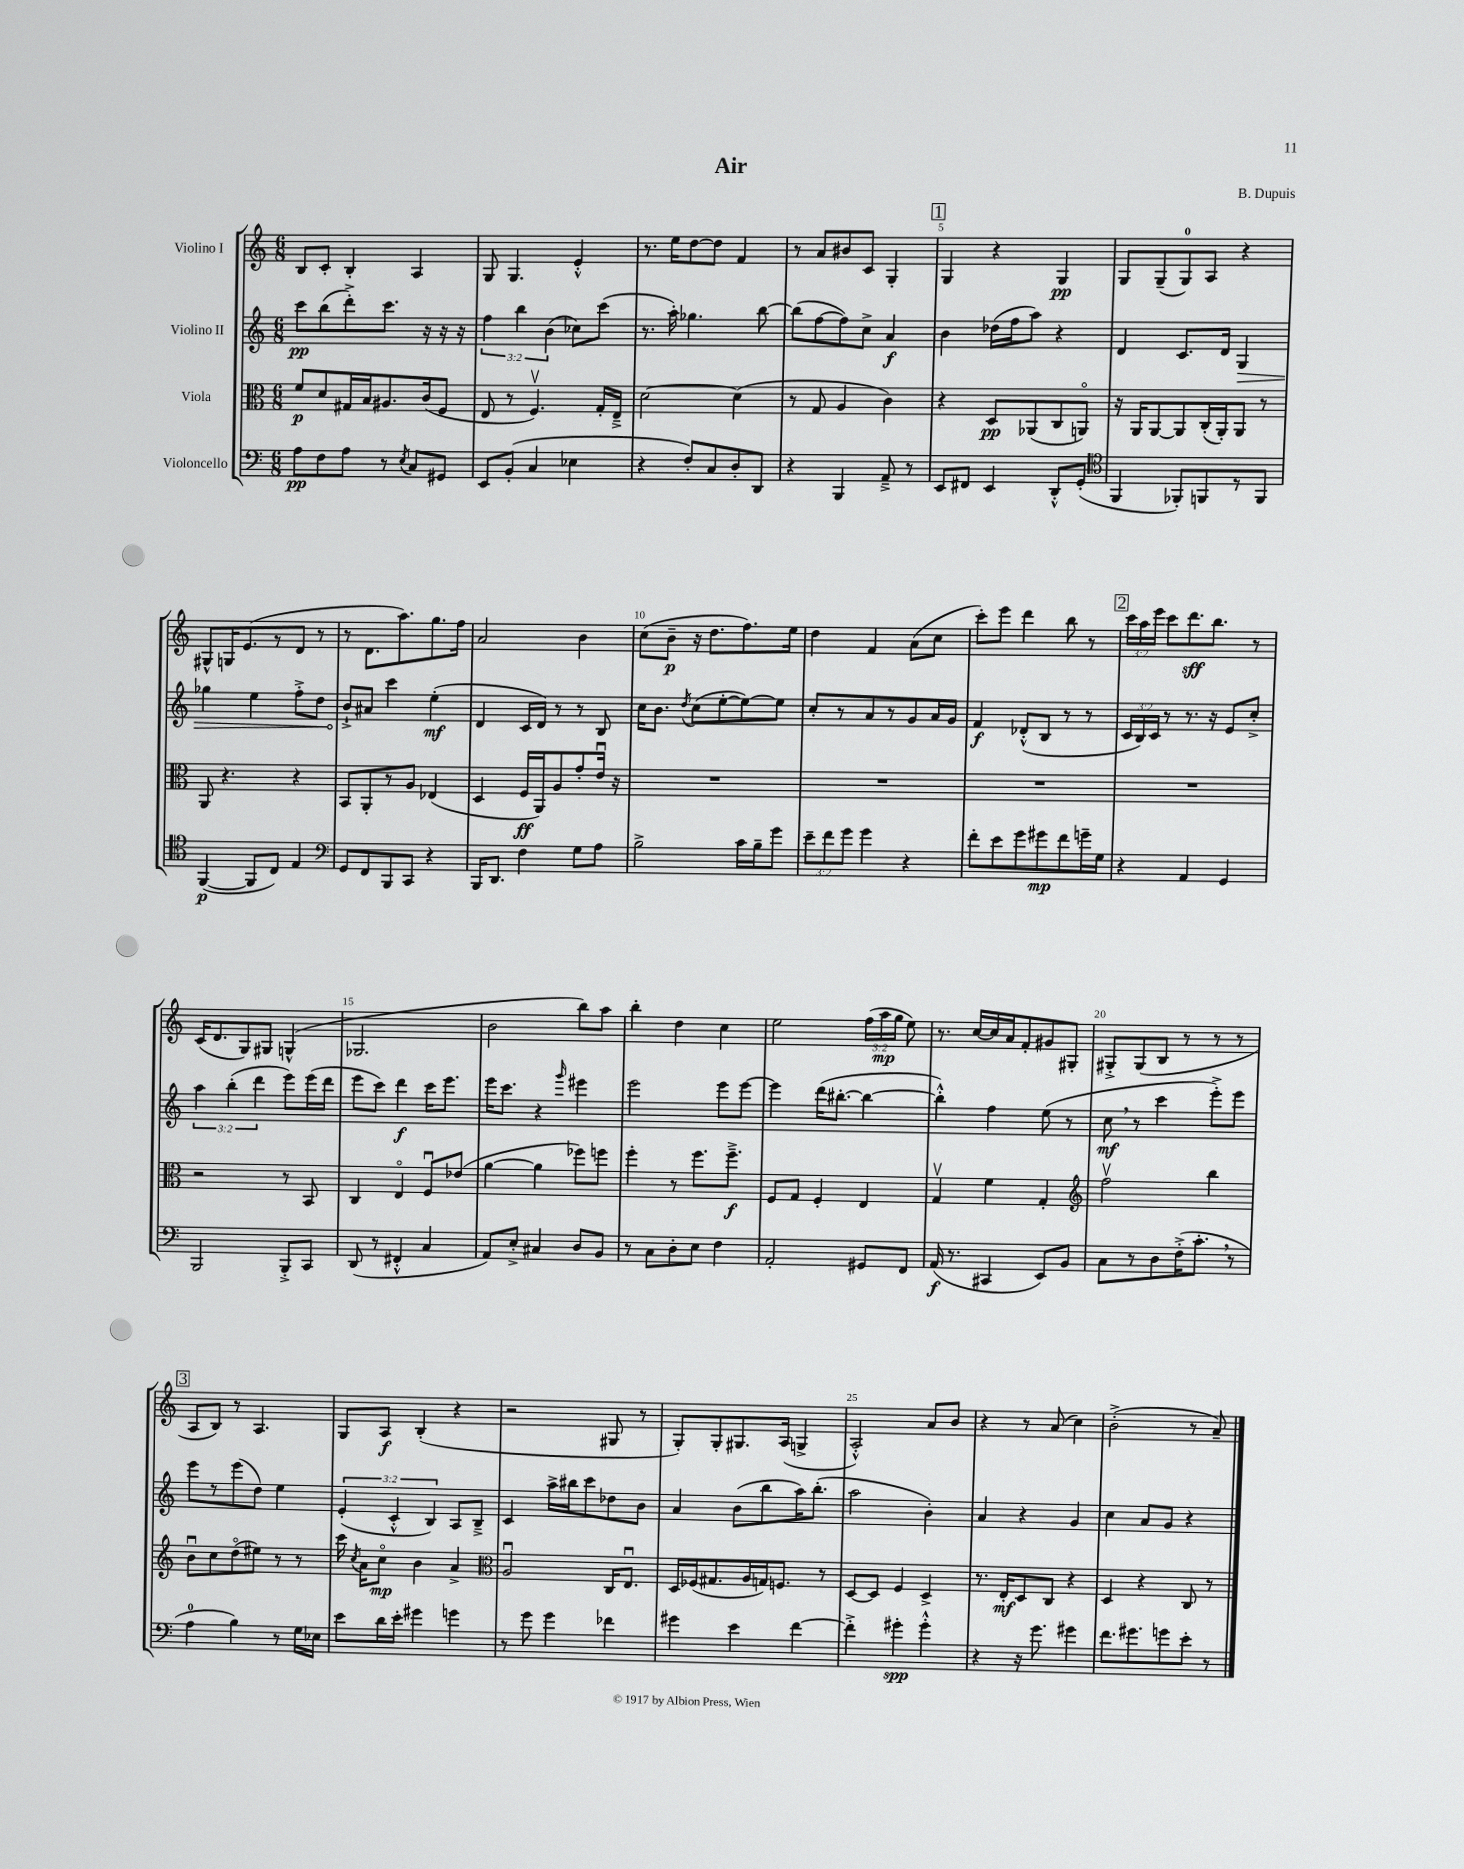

**kern	**dynam	**kern	**dynam	**kern	**dynam	**kern	**dynam
*part4	*part4	*part3	*part3	*part2	*part2	*part1	*part1
*staff4	*staff4	*staff3	*staff3	*staff2	*staff2	*staff1	*staff1
*I"Violoncello	*	*I"Viola	*	*I"Violino II	*	*I"Violino I	*
*clefF4	*	*clefC3	*	*clefG2	*	*clefG2	*
*k[]	*	*k[]	*	*k[]	*	*k[]	*
*M6/8	*	*M6/8	*	*M6/8	*	*M6/8	*
=1	=1	=1	=1	=1	=1	=1	=1
8A\L	pp	8f/L	p	8ccc\L	pp	8B/L	.
8F\	.	8d/	.	(8bb\	.	8c'/J	.
8A\J	.	16G#X/L	.	8ddd'^\)	.	4B'/	.
.	.	16B/J	.	.	.	.	.
8r	.	8.A#X/	.	8.ccc\J	.	.	.
8qE/	.	.	.	.	.	.	.
8C/L	.	.	.	.	.	4A/	.
.	.	(16c/k	.	16r	.	.	.
8GG#X/J	.	8F/J	.	16r	.	.	.
.	.	.	.	16r	.	.	.
=2	=2	=2	=2	=2	=2	=2	=2
8EE/L	.	8E/	.	6ff\	.	8G/	.
(8BB'/J	.	8r	.	.	.	4.G/	.
.	.	.	.	6bb\	.	.	.
4C/	.	4.Fv/)	.	.	.	.	.
.	.	.	.	(6b\	.	.	.
4E-X\	.	.	.	8cc-X\L)	.	4e'^^/	.
.	.	16G'/LL	.	(8ccc\J	.	.	.
.	.	16E~^/JJ	.	.	.	.	.
=3	=3	=3	=3	=3	=3	=3	=3
4r	.	[2d\	.	8.r	.	8.r	.
.	.	.	.	16aa'\)	.	16ee\KL	.
8F'/L)	.	.	.	4.gg-X\	.	[8dd\	.
8C/	.	.	.	.	.	8dd\J]	.
8D'/	.	(4d\]	.	.	.	4f/	.
8DD/J	.	.	.	[8bb\	.	.	.
=4	=4	=4	=4	=4	=4	=4	=4
4r	.	8r	.	(8bb\L]	.	8r	.
.	.	8G/	.	[8ff\	.	8a/L	.
4BBB/	.	4A/	.	8ff\])	.	8b#X/	.
.	.	.	.	8cc^\J	.	8c/J	.
8AA~^/	.	4c\)	.	4a/	f	4G'/	.
8r	.	.	.	.	.	.	.
!!LO:REH:place=s1:t=1
=5	=5	=5	=5	=5	=5	=5	=5
8EE/L	.	4r	.	4b\	.	4G/	.
8FF#X/J	.	.	.	.	.	.	.
4EE/	.	8D/L	pp	(16dd-X\LL	.	4r	.
.	.	.	.	16ff\J	.	.	.
.	.	(8AA-X/	.	8aa\J)	.	.	.
8DD'^^/L	.	8C/	.	4r	.	4G/	pp
(8GG'/J	.	8AAn/J)	.	.	.	.	.
=6	=6	=6	=6	=6	=6	=6	=6
*clefC4	*	*	*	*	*	*	*
4FF/	.	16r	.	4d/	.	8G/L	.
.	.	16AA/KL	.	.	.	.	.
.	.	[8AA/	.	.	.	(8G~/	.
8FF-X'/L)	.	8AA/]	.	8.c/L	.	8G/)	.
8FFn/	.	(16C'/L	.	.	.	8A/J	.
.	.	16AA'/J)	.	16d/Jk	.	.	.
!	!	!	!	!	!LO:HP:b	!	!
8r	.	8AA/J	.	4G/	>	4r	.
8FF/J	.	8r	.	.	.	.	.
!!LO:LB:g=z
=7	=7	=7	=7	=7	=7	=7	=7
([4FF/	p	8AA/	.	4gg-X\	.	8G#X^^/L	.
.	.	4.r	.	.	.	16Gn/K	.
.	.	.	.	.	.	(8.e/	.
8FF/L]	.	.	.	4ee\	.	.	.
8C/J)	.	.	.	.	.	8r	.
4E/	.	4r	.	8ff'^\L	.	8d/J	.
.	.	.	.	8dd\J	.	8r	.
=8	=8	=8	=8	=8	=8	=8	=8
*clefF4	*	*	*	*	*	*	*
8GG/L	.	8BB/L	.	8b`^/L	.	8r	.
8FF/	.	8AA'/	.	8a#X/J	]	8.d\L	.
8BBB/	.	8r	.	4ccc\	.	.	.
.	.	.	.	.	.	8.aa\)	.
8CC/J	.	8A/J	.	.	.	.	.
4r	.	(4E-X/	.	(4ee'\	mf	8.gg\	.
.	.	.	.	.	.	16ff\Jk	.
=9	=9	=9	=9	=9	=9	=9	=9
16BBB/KL	.	4D/	.	4d/	.	2a/	.
8.DD/J	.	.	.	.	.	.	.
4F\	.	16F/LL	ff	16c/LL	.	.	.
.	.	16AA/J)	.	16d/JJ)	.	.	.
.	.	8A/	.	8r	.	.	.
8G\L	.	8g'/	.	8r	.	4b\	.
8A\J	.	16eu/Jk	.	8B/	.	.	.
.	.	16r	.	.	.	.	.
=10	=10	=10	=10	=10	=10	=10	=10
2B^\	.	2.r	.	16cc\KL	.	(8cc\L	.
.	.	.	.	8.b\J	.	.	.
.	.	.	.	.	.	8b~\J	p
.	.	.	.	8qdd/	.	.	.
.	.	.	.	(8cc\L	.	16r	.
.	.	.	.	.	.	8.dd\L	.
.	.	.	.	[8ee'\	.	.	.
16c\LL	.	.	.	8ee\_)	.	8.ff\)	.
16B~\J	.	.	.	.	.	.	.
8g\J	.	.	.	8ee\J]	.	.	.
.	.	.	.	.	.	16ee\Jk	.
=11	=11	=11	=11	=11	=11	=11	=11
12e~\L	.	2.r	.	8cc'/L	.	4dd\	.
12f\	.	.	.	.	.	.	.
.	.	.	.	8r	.	.	.
12g\J	.	.	.	.	.	.	.
4g\	.	.	.	8a/	.	4f/	.
.	.	.	.	8r	.	.	.
4r	.	.	.	8g/	.	(8a\L	.
.	.	.	.	16a/L	.	8cc\J	.
.	.	.	.	16g/JJ	.	.	.
=12	=12	=12	=12	=12	=12	=12	=12
8f'\L	.	2.r	.	4f/	f	8ccc'\L)	.
8e\	.	.	.	.	.	8eee\J	.
8g\	.	.	.	(8d-X'^^/L	.	4ddd\	.
8g#X\	mp	.	.	8B/J	.	.	.
8f\	.	.	.	8r	.	8bb\	.
16gn~\L	.	.	.	8r	.	8r	.
16G\JJ	.	.	.	.	.	.	.
!!LO:REH:place=s1:t=2
=13	=13	=13	=13	=13	=13	=13	=13
4r	.	2.r	.	24c/LL	.	24ccc\LL	.
.	.	.	.	24B/)	.	24aa\	.
.	.	.	.	24c/JJ	.	24eee\JJ	.
.	.	.	.	8r	.	8ccc\L	.
4AA/	.	.	.	8.r	.	8.ddd\	sff
.	.	.	.	16r	.	8.bb\J	.
4GG/	.	.	.	8e/L	.	.	.
.	.	.	.	8cc'^/J	.	8r	.
!!LO:LB:g=z
=14	=14	=14	=14	=14	=14	=14	=14
2BBB/	.	2r	.	6aa\	.	(16c/KL	.
.	.	.	.	.	.	8.d/	.
.	.	.	.	(6bb'\	.	.	.
.	.	.	.	.	.	8G/)	.
.	.	.	.	6ddd\	.	.	.
.	.	.	.	.	.	8G#X/J	.
8BBB'^/L	.	8r	.	8eee\L)	.	(4Gn^^/	.
8CC/J	.	8BB/	.	(16eee\L	.	.	.
.	.	.	.	16ddd\JJ	.	.	.
=15	=15	=15	=15	=15	=15	=15	=15
(8DD/	.	4C/	.	8eee\L	.	2.G-X/	.
8r	.	.	.	8ccc\J)	.	.	.
4FF#X'^^/	.	4E/	.	4ddd\	f	.	.
4C/	.	8Fu/L	.	16ccc\KL	.	.	.
.	.	.	.	8.eee\J	.	.	.
.	.	(8e-X/J	.	.	.	.	.
=16	=16	=16	=16	=16	=16	=16	=16
8AA/L)	.	[4a\	.	16eee\KL	.	2b\	.
.	.	.	.	8.ccc\J	.	.	.
8E'^/J	.	.	.	.	.	.	.
4C#X/	.	4a\]	.	4r	.	.	.
.	.	.	.	16qqggg/	.	.	.
8D/L	.	8ff-X\L)	.	4eee#X\	.	8bb\L)	.
8BB/J	.	8ffn\J	.	.	.	8aa\J	.
=17	=17	=17	=17	=17	=17	=17	=17
8r	.	4ff'\	.	2eee\	.	4bb'\	.
8C\L	.	.	.	.	.	.	.
8D'\	.	8r	.	.	.	4dd\	.
8E\J	.	8.ff\L	.	.	.	.	.
4F\	.	.	.	8eee\L	.	4cc\	.
.	.	8.ff~^\J	f	.	.	.	.
.	.	.	.	[8eee\J	.	.	.
=18	=18	=18	=18	=18	=18	=18	=18
2AA'/	.	8F/L	.	4eee\]	.	2ee\	.
.	.	8G/J	.	.	.	.	.
.	.	4F'/	.	(16ddd\KL	.	.	.
.	.	.	.	[8.bb#X'\J	.	.	.
8GG#X/L	.	4E/	.	4bb#\_	.	(24ff\LL	.
.	.	.	.	.	.	24aa\	mp
.	.	.	.	.	.	24gg\JJ	.
8FF/J	.	.	.	.	.	8ee\)	.
=19	=19	=19	=19	=19	=19	=19	=19
(16AA/	f	4Gv/	.	4bb#'^^\])	.	8.r	.
8.r	.	.	.	.	.	.	.
.	.	.	.	.	.	[16cc/LL	.
4CC#X/	.	4f\	.	4ff\	.	16cc/]	.
.	.	.	.	.	.	16a/J	.
.	.	.	.	.	.	8f'/	.
8EE/L)	.	4G'/	.	(8ee\	.	8g#X/	.
8BB/J	.	.	.	8r	.	8G#X'/J	.
=20	=20	=20	=20	=20	=20	=20	=20
*	*	*clefG2	*	*	*	*	*
8C\L	.	2ffv\	.	8cc,\	mf	8G#X'^/L	.
8r	.	.	.	8r	.	(8G#/	.
8D\	.	.	.	4ccc\	.	8B/J	.
(16F'^\K	.	.	.	.	.	8r	.
8.c',\J	.	.	.	.	.	.	.
.	.	4bb\	.	8eee'^\L)	.	8r	.
8r	.	.	.	8eee\J	.	8r	.
!!LO:LB:g=z
!!LO:REH:place=s1:t=3
=21	=21	=21	=21	=21	=21	=21	=21
4A\	.	8bu\L	.	8eee\L	.	8A/L	.
.	.	8cc\	.	8r	.	8B/J)	.
4B\)	.	(8dd\	.	(8eee\	.	8r	.
.	.	8ee#X\J)	.	8dd\J)	.	4.A/	.
8r	.	8r	.	4ee\	.	.	.
16G\LL	.	8r	.	.	.	.	.
16E-X\JJ	.	.	.	.	.	.	.
=22	=22	=22	=22	=22	=22	=22	=22
8e\L	.	16ccc\	.	(6e'/	.	8G/L	.
.	.	8qcc/	.	.	.	.	.
.	.	16a\KL	.	.	.	.	.
16d\L	.	8cc\J	mp	.	.	8A/J	f
.	.	.	.	6c'^^/	.	.	.
16e'\JJ	.	.	.	.	.	.	.
4g#X\	.	4b\	.	.	.	(4B'/	.
.	.	.	.	6B/)	.	.	.
4gn\	.	4a^/	.	8A/L	.	4r	.
.	.	.	.	8B~^/J	.	.	.
=23	=23	=23	=23	=23	=23	=23	=23
*	*	*clefC3	*	*	*	*	*
8r	.	2Au/	.	4c/	.	2r	.
8g\	.	.	.	.	.	.	.
4g\	.	.	.	16aa^\LL	.	.	.
.	.	.	.	16bb#X\J	.	.	.
.	.	.	.	8ccc\	.	.	.
4f-X\	.	16C/KL	.	8dd-X\	.	8G#X/	.
.	.	8.Eu/J	.	.	.	.	.
.	.	.	.	8b\J	.	8r	.
=24	=24	=24	=24	=24	=24	=24	=24
4g#X\	.	16D/LL	.	4a/	.	8G'/L)	.
.	.	(16F-X/J	.	.	.	.	.
.	.	8.G#X/	.	.	.	8G'/	.
4e\	.	.	.	(8b\L	.	8.G#X/	.
.	.	16A/L	.	.	.	.	.
.	.	16Gn/J)	.	8bb\	.	.	.
.	.	8.Fn/J	.	.	.	(16A/Jk	.
[4f\	.	.	.	16aa\K)	.	4Gn^/	.
.	.	.	.	(8.bb'\J	.	.	.
.	.	8r	.	.	.	.	.
=25	=25	=25	=25	=25	=25	=25	=25
4f'^\]	.	[8D/L	.	2aa\	.	2A'^^/)	.
.	.	8D/J]	.	.	.	.	.
4g#X'\	spp	4F/	.	.	.	.	.
4g#'^^\	.	4D^/	.	4b'\)	.	8a/L	.
.	.	.	.	.	.	8b/J	.
=26	=26	=26	=26	=26	=26	=26	=26
4r	.	8.r	.	4a/	.	4r	.
.	.	16E'/KL	mf	.	.	.	.
16r	.	8D/	.	4r	.	8r	.
8.g\	.	.	.	.	.	.	.
.	.	8C/J	.	.	.	(8a/	.
4g#X\	.	4r	.	4g/	.	4cc\)	.
=27	=27	=27	=27	=27	=27	=27	=27
8.f\L	.	4D/	.	4cc\	.	(2b'^\	.
8.g#X\	.	.	.	.	.	.	.
.	.	4r	.	8a/L	.	.	.
8gn\	.	.	.	8g/J	.	.	.
8e'\J	.	8C/	.	4r	.	8r	.
8r	.	8r	.	.	.	8a~/)	.
==	==	==	==	==	==	==	==
*-	*-	*-	*-	*-	*-	*-	*-
